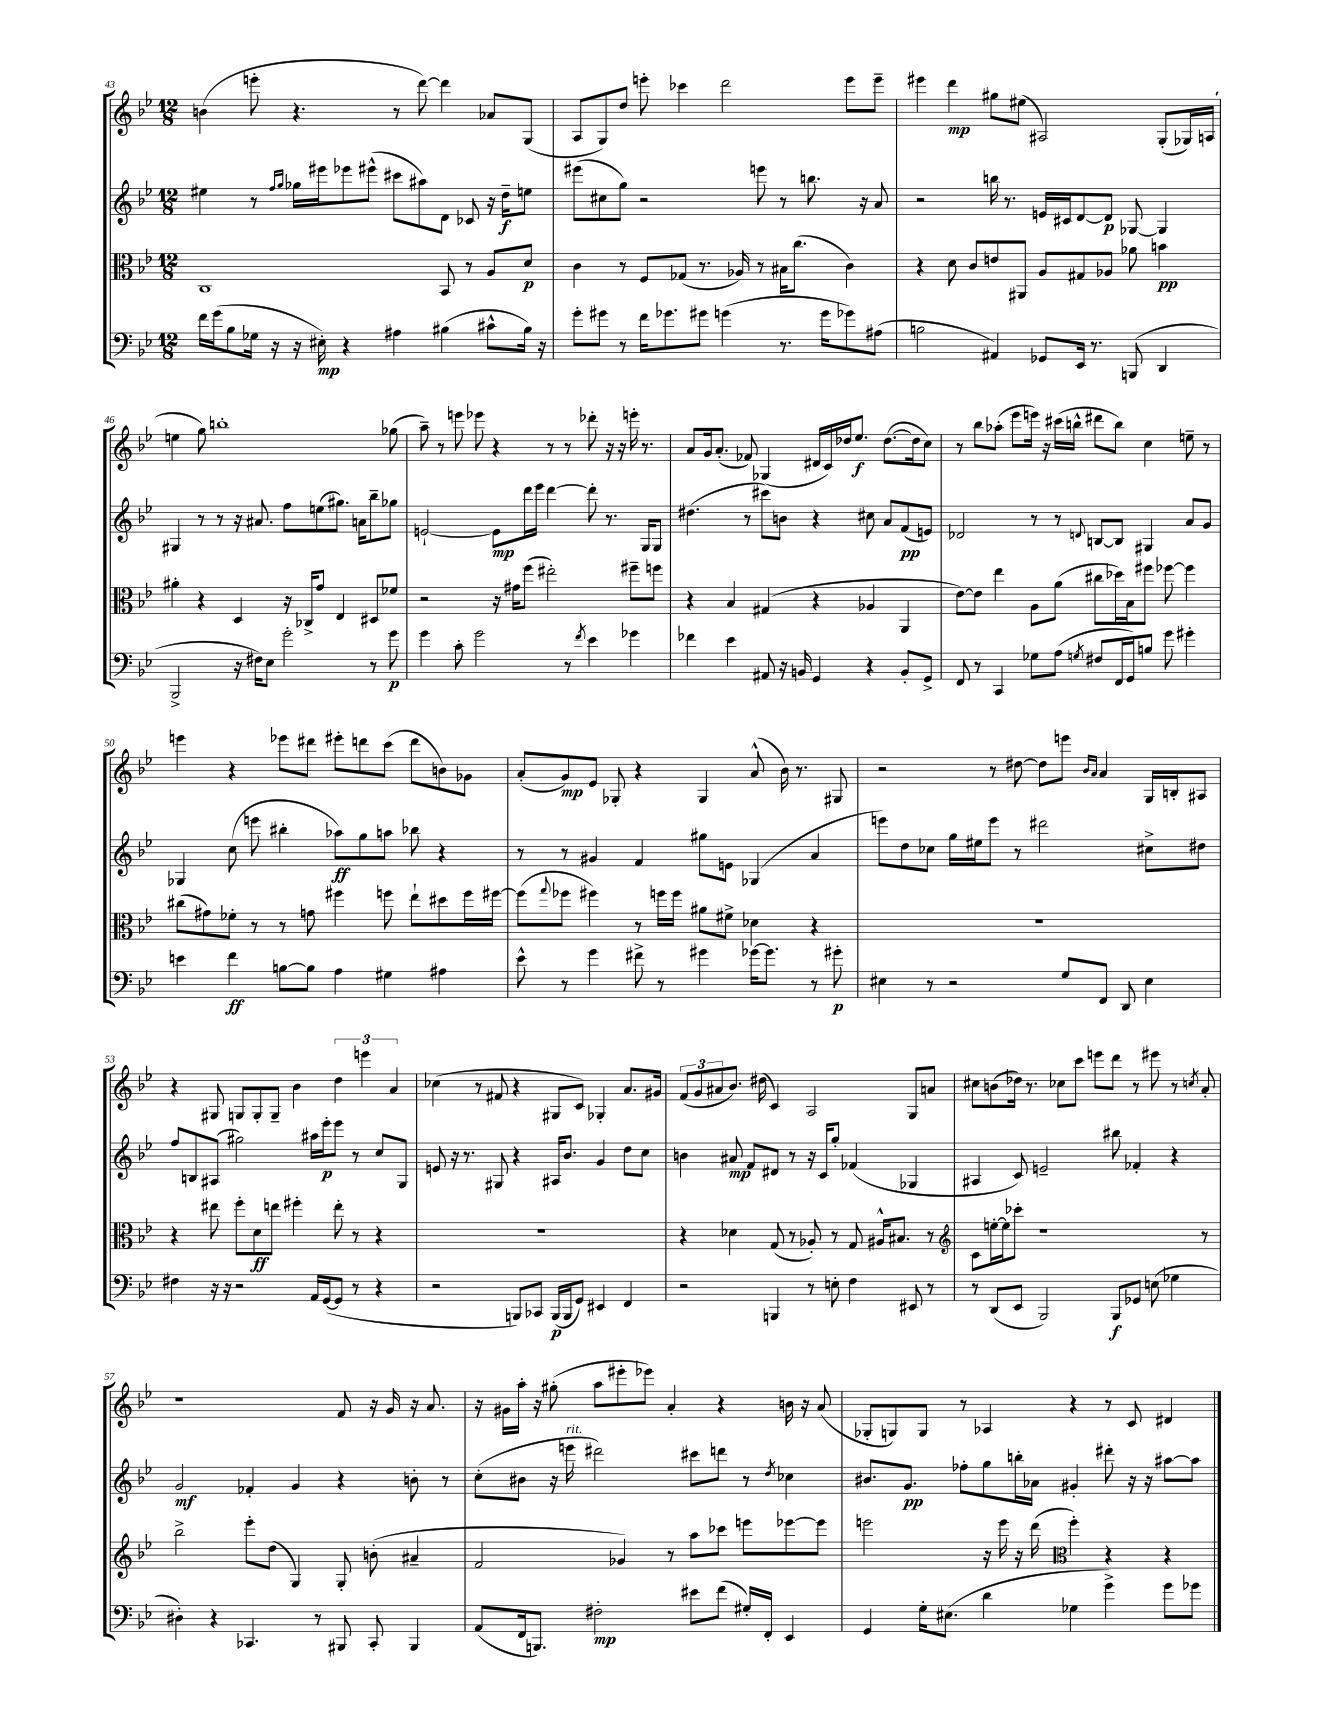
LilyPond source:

<<
\new StaffGroup <<
\new Staff = "s0" {
    \clef treble \key bes \major \numericTimeSignature \time 12/8
    b'4( e'''8-. r4. r8 d'''8~) d'''4 aes'8 g8( |
    a8 g8) d''8 e'''8-. ces'''4 d'''2 e'''8 e'''8-- |
    eis'''4 d'''4\mp gis''8 eis''8( ais2) g8-.( ges16) a16( |
    e''4 g''8) b''1-. ges''8( |
    a''8--) r8 e'''8 ees'''8 r4 r8 r8 des'''8-. r16 r16 e'''16-. r8. |
    a'8 g'16 a'8.-.( fes'8) ges4( dis'16 c'16) des''16 ees''8.\f des''8.~( des''16 c''8) |
    r8 bes''8 aes''8-.( ees'''8 e'''16) r16 cis'''16( b''16-^ dis'''8 b''8) c''4 e''8-- r8 |
    e'''4 r4 ees'''8 dis'''8 eis'''8-. d'''8 c'''8( d'''8 b'8) ges'8 |
    a'8-.( g'8\mp) ees'8 ges8-. r4 ges4 a'8-^( bes'16) r8. gis8 |
    r2 r8 dis''8~ dis''8 e'''8 \grace { bes'16 a'16 } a'4 g16 b16-. ais8 |
    r4 gis8 g8 g8-. g8-- bes'4 \tuplet 3/2 { d''4 e'''4 a'4 } |
    ces''4( r8 fis'8 r4 gis8 c'8) ges4-. a'8. gis'16 |
    \tuplet 3/2 { f'8( g'8 ais'8 } bes'8.) dis''16( c'4) a2 g8 a'8 |
    cis''8 b'8( des''16) r8. ces''8 c'''8 e'''8 d'''8 r8 eis'''8 r8 \acciaccatura { c''8 } a'8-. |
    r1 f'8 r16 g'16 r16 a'8. |
    r16 gis'16 a''16-. r16 gis''8-.( a''8 eis'''8-. ees'''8) a'4-. r4 b'16 r16 a'8( |
    ges8-. g8) g8 r8 aes4 r4 r8 c'8 dis'4 \bar "|." |
}
\new Staff = "s1" {
    \clef treble \key bes \major \numericTimeSignature \time 12/8
    eis''4 r8 \grace { f''16 g''16 } ges''16 eis'''16 ees'''8 eis'''8-^( cis'''8 ais''8) d'8 ces'8 r16 d''16--\f e''8 |
    eis'''8( cis''8 g''8) r2 e'''8 r8 b''8. r16 a'8 |
    r2 b''16 r8. e'16 cis'16 d'8~ d'8\p ges8~ ges4 |
    gis4 r8 r8 r16 ais'8. f''8 e''8( gis''8.) a'16 bes''8-- ges''8 |
    e'2~-! e'8\mp d'''16 ees'''16 d'''4~ d'''8-. r8. g16 g8 |
    dis''4.( r8 cis'''8) b'8 r4 cis''8 a'8 f'8\pp( e'8) |
    des'2 r8 r8 \appoggiatura { d'8 } b8~ b8 gis4 a'8 g'8 |
    ges4 c''8( e'''8 bis''4-. aes''8\ff) g''8 a''8 bes''8 r4 |
    r8 r8 gis'4 f'4 gis''8 e'8 ges4( a'4 |
    e'''8) d''8 ces''8 g''16 eis''16 e'''8 r8 dis'''2 cis''8-> dis''8 |
    f''8 b8 ais8( gis''2) ais''16 ees'''16-.\p ees'''8 r8 c''8 g8 |
    e'8 r16 r8. gis8 r4 ais16 bes'8. g'4 d''8 c''8 |
    b'4 ais'8\mp f'8 dis'8 r8 r16 c'16 g''8-. fes'4( ges4 |
    ais4 c'8) e'2-- bis''8 fes'4-. r4 |
    g'2\mf fes'4-. g'4 r4 b'8-. r8 |
    c''8-.( bis'8 r16 e'''16^\markup { \italic "rit." } dis'''2) cis'''8 d'''8 r8 \acciaccatura { d''8 } ces''4 |
    bis'8. g'8.\pp fes''8-. g''8 b''16-. aes'16 gis'4-. dis'''8-. r16 r16 ais''8~ ais''8 \bar "|." |
}
\new Staff = "s2" {
    \clef alto \key bes \major \numericTimeSignature \time 12/8
    c1 bes,8 r8 a8 d'8\p |
    c'4 r8 f8 ges8( r8. aes16) r8 bis16 c''8.( c'4) |
    r4 d'8 c'8 e'8 ais,8 a8 gis8 aes8 aes'8 b'4\pp |
    ais'4-. r4 d4 r16 ces16-> g'8 ees4 dis8 fes'8 |
    r2 r16 gis'16 f''8( eis''2-.) fis''8-- f''8 |
    r4 bes4 gis4( r4 aes4 a,4 |
    ees'8~) ees'8 ees''4 a8 a'8( cis''8 des''16) bes16 fis''8 fes''8~ fes''4 |
    cis''8( gis'8) fes'8-. r8 r8 g'8 fis''4 f''8 ees''8-! dis''8 f''16 fis''16~ |
    fis''8( \appoggiatura { g''8 } fes''8 fis''4) r8 f''16 f''16 ais'8 fis'8-> des'4 r4 |
    R1. |
    r4 eis''8 f''8-. d'8\ff e''8 fis''4-. e''8-. r8 r4 |
    R1. |
    r4 des'4 g8( r8 aes8-.) r8 g8 ais16-^ bis8. r8 |
    \clef treble c'8 e''16~-. e''16 ces'''8-. r1 r8 |
    bes''2-> ees'''8-. d''8( g4) g8-. b'8-.( ais'4-- |
    f'2 ges'4) r8 a''8 ces'''8 e'''8 ees'''8~ ees'''8 |
    e'''2 r16 e'''16 r16 d'''16( \clef alto f''4-.) r4 r4 \bar "|." |
}
\new Staff = "s3" {
    \clef bass \key bes \major \numericTimeSignature \time 12/8
    f'16 g'16( bes8 ges16 r16 r16 eis16-.\mp) r4 ais4 bis4( cis'8-^ bis16) r16 |
    g'8-. gis'8 r8 f'16 ges'8. gis'8 g'4( r8. g'16 ges'8) ais8( |
    b2 ais,4) ges,8 ees,16 r8. b,,8( d,4 |
    bes,,2-> r16 fis16) ees8 g'2-. r8 g'8\p |
    g'4 c'8-. g'2 r8 \acciaccatura { f'8 } ees'4 ges'4 |
    fes'4 ees'4 ais,8 r16 b,16 g,4 r4 b,8-. g,8-> |
    f,8 r8 c,4 ges8 a8( \acciaccatura { g8 } fis8 f,16 g,16) b8 g'8 gis'4-. |
    e'4 f'4\ff b8~ b8 a4 gis4 ais4 |
    ees'8-^ r8 g'4 fis'8-> r8 gis'4 ges'16~ ges'8. r8 gis'8-.\p |
    eis4 r8 r2 g8 f,8 d,8 eis4 |
    fis4 r16 r16 r2 a,16 g,16~( g,8 r8 r4 |
    r2 b,,8) ces,8 b,,16\p( b,,16 g,8) eis,4 f,4 |
    r2 b,,4 r8 e8-. f4 eis,8 r8 |
    r8 d,8( ees,8 bes,,2) bes,,8\f ges,8 e8( ges4 |
    dis4-.) r4 ces,4. r8 bis,,8 ces,8-. bis,,4 |
    a,8( f,16 b,,8.) fis2-.\mp eis'8 f'8( gis16-.) f,16-. ees,4 |
    g,4 g16-. eis8.( d'4 ges4 g'4->) g'8 ges'8 \bar "|." |
}
>>
>>
\layout { \context { \Score currentBarNumber = #43 } }
